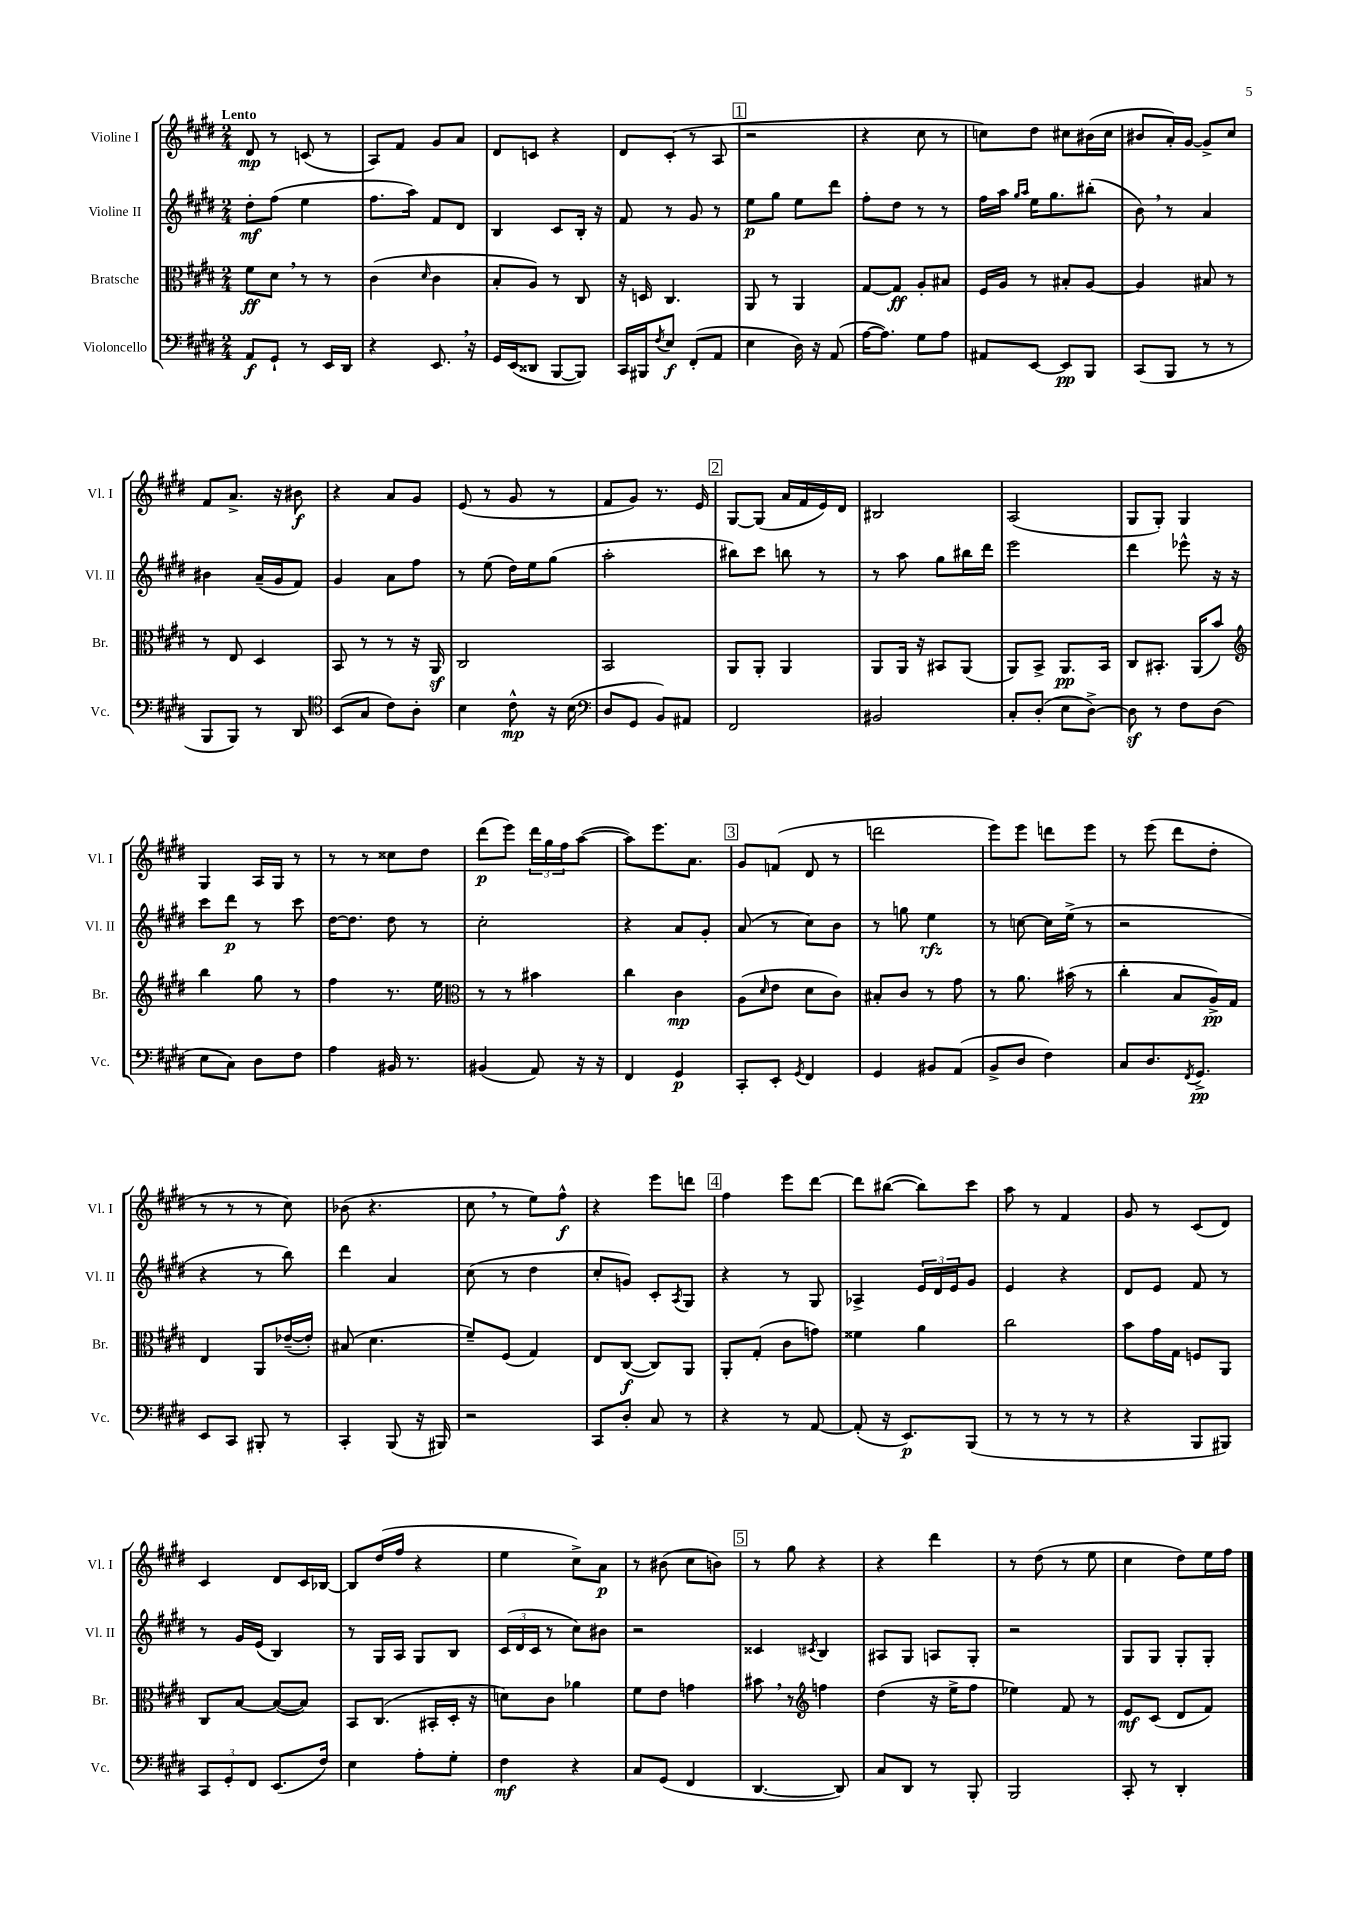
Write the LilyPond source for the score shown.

<<
\new StaffGroup <<
\new Staff = "s0" \with { instrumentName = "Violine I" shortInstrumentName = "Vl. I" } {
    \clef treble \key e \major \numericTimeSignature \time 2/4 \tempo "Lento"
    dis'8\mp r8 c'8( r8 |
    a8) fis'8 gis'8 a'8 |
    dis'8 c'8 r4 |
    dis'8 cis'8-.( r8 a8 |
    \mark \markup { \box "1" } r2 |
    r4 cis''8 r8 |
    c''8) dis''8 cis''8 bis'16( cis''16 |
    bis'8 a'16-.) gis'16~ gis'8-> cis''8 |
    fis'8 a'8.-> r16 bis'8\f |
    r4 a'8 gis'8 |
    e'8( r8 gis'8 r8 |
    fis'8 gis'8) r8. e'16 |
    \mark \markup { \box "2" } gis8~ gis8( a'16 fis'16 e'16) dis'16 |
    bis2 |
    a2( |
    gis8 gis8-.) gis4 |
    gis4 a16 gis16 r8 |
    r8 r8 cisis''8 dis''8 |
    dis'''8\p( e'''8) \tuplet 3/2 { dis'''16 gis''16 fis''16 } a''8~( |
    a''8) e'''8. a'8. |
    \mark \markup { \box "3" } gis'8 f'8( dis'8 r8 |
    d'''2 |
    e'''8) e'''8 d'''8 e'''8 |
    r8 e'''8( dis'''8 dis''8-. |
    r8 r8 r8 cis''8) |
    bes'8( r4. |
    cis''8 \breathe r8 e''8) fis''8-^\f |
    r4 e'''8 d'''8 |
    \mark \markup { \box "4" } fis''4 e'''8 dis'''8~ |
    dis'''8 bis''8~( bis''8) cis'''8 |
    a''8 r8 fis'4 |
    gis'8 r8 cis'8( dis'8) |
    cis'4 dis'8 cis'16 bes16~ |
    bes8 dis''16( fis''16 r4 |
    e''4 cis''8->) a'8\p |
    r8 bis'8( cis''8 b'8) |
    \mark \markup { \box "5" } r8 gis''8 r4 |
    r4 dis'''4 |
    r8 dis''8( r8 e''8 |
    cis''4 dis''8) e''16 fis''16 \bar "|." |
}
\new Staff = "s1" \with { instrumentName = "Violine II" shortInstrumentName = "Vl. II" } {
    \clef treble \key e \major \numericTimeSignature \time 2/4
    dis''8-.\mf fis''8( e''4 |
    fis''8. a''16) fis'8 dis'8 |
    b4 cis'8 b16-. r16 |
    fis'8 r8 gis'8 r8 |
    \mark \markup { \box "1" } e''8\p gis''8 e''8 dis'''8 |
    fis''8-. dis''8 r8 r8 |
    fis''16 a''16 \grace { gis''16 a''16 } e''16 gis''8. bis''8-.( |
    b'8) \breathe r8 a'4 |
    bis'4 a'16--( gis'16 fis'8) |
    gis'4 a'8 fis''8 |
    r8 e''8( dis''16) e''16 gis''8( |
    a''2-. |
    \mark \markup { \box "2" } bis''8) cis'''8 b''8 r8 |
    r8 a''8 gis''8 bis''16 dis'''16 |
    e'''2 |
    dis'''4 ees'''8-^ r16 r16 |
    cis'''8 dis'''8\p r8 cis'''8 |
    dis''16~ dis''8. dis''8 r8 |
    cis''2-. |
    r4 a'8 gis'8-. |
    \mark \markup { \box "3" } a'8( r8 cis''8) b'8 |
    r8 g''8 e''4\rfz |
    r8 c''8~ c''16 e''16->( r8 |
    r2 |
    r4 r8 b''8) |
    dis'''4 a'4 |
    cis''8( r8 dis''4 |
    cis''8-. g'8) cis'8-. \acciaccatura { a8 } gis8 |
    \mark \markup { \box "4" } r4 r8 gis8 |
    aes4-> \tuplet 3/2 { e'16 dis'16 e'16 } gis'8 |
    e'4 r4 |
    dis'8 e'8 fis'8 r8 |
    r8 gis'16 e'16( b4) |
    r8 gis16 a16 gis8 b8 |
    \tuplet 3/2 { cis'16( dis'16 cis'16 } r8 cis''8) bis'8 |
    r2 |
    \mark \markup { \box "5" } cisis'4 \acciaccatura { cis'8 } b4 |
    ais8 gis8 a8 gis8-. |
    r2 |
    gis8 gis8 gis8-. gis8-. \bar "|." |
}
\new Staff = "s2" \with { instrumentName = "Bratsche" shortInstrumentName = "Br." } {
    \clef alto \key e \major \numericTimeSignature \time 2/4
    fis'8\ff dis'8 \breathe r8 r8 |
    cis'4( \grace { dis'16 } cis'4 |
    b8-. a8) r8 cis8 |
    r16 d16 cis4. |
    \mark \markup { \box "1" } a,8 r8 a,4 |
    gis8~ gis8\ff a8-. bis8 |
    fis16 a16 r8 bis8-. a8~ |
    a4 bis8 r8 |
    r8 e8 dis4 |
    b,8 r8 r8 r16 a,16\sf |
    cis2 |
    b,2 |
    \mark \markup { \box "2" } a,8 a,8-. a,4 |
    a,8 a,16 r16 bis,8 a,8( |
    a,8) b,8-> a,8.\pp b,16 |
    cis8 bis,8.-. a,16( b'8) |
    \clef treble b''4 gis''8 r8 |
    fis''4 r8. e''16 |
    \clef alto r8 r8 bis'4 |
    cis''4 cis'4\mp |
    \mark \markup { \box "3" } a8( \grace { dis'16 } e'8 dis'8 cis'8) |
    bis8-. cis'8 r8 gis'8 |
    r8 a'8. bis'16( r8 |
    cis''4-. b8 a16->\pp) gis16 |
    e4 a,8 ees'16~--( ees'16-.) |
    bis8( dis'4. |
    fis'8--) fis8( gis4) |
    e8 cis8~\f( cis8) a,8 |
    \mark \markup { \box "4" } a,8-. gis8-.( cis'8 g'8) |
    fisis'4 a'4 |
    cis''2 |
    b'8 gis'16 gis16 f8 a,8 |
    cis8 b8~ b8~( b8) |
    b,8 cis8.( bis,16-. dis16-. r16 |
    d'8) cis'8 aes'4 |
    fis'8 e'8 g'4 |
    \mark \markup { \box "5" } bis'8 \breathe r8 \clef treble f''4 |
    dis''4( r16 e''16-> fis''8 |
    ees''4) fis'8 r8 |
    e'8\mf cis'8( dis'8 fis'8) \bar "|." |
}
\new Staff = "s3" \with { instrumentName = "Violoncello" shortInstrumentName = "Vc." } {
    \clef bass \key e \major \numericTimeSignature \time 2/4
    a,8\f gis,8-! r8 e,16 dis,16 |
    r4 e,8. \breathe r16 |
    gis,16 e,16( disis,8 b,,8~ b,,8) |
    cis,16 bis,,16 \acciaccatura { fis8 } e8\f fis,8-.( a,8 |
    \mark \markup { \box "1" } e4 dis16) r16 a,8( |
    a16~ a8.) gis8 a8 |
    ais,8 e,8~ e,8\pp b,,8 |
    cis,8( b,,8 r8 r8 |
    b,,8 b,,8) r8 dis,8 |
    \clef tenor b,8( gis8 cis'8) a8-. |
    b4 cis'8-^\mp r16 b16( |
    \clef bass dis8 gis,8 b,8) ais,8 |
    \mark \markup { \box "2" } fis,2 |
    bis,2 |
    cis8-. dis8-.( e8 dis8~->) |
    dis8\sf r8 fis8 dis8( |
    e8 cis8) dis8 fis8 |
    a4 bis,16 r8. |
    bis,4( a,8) r16 r16 |
    fis,4 gis,4\p |
    \mark \markup { \box "3" } cis,8-. e,8-. \acciaccatura { gis,8 } fis,4 |
    gis,4 bis,8 a,8( |
    b,8-> dis8 fis4) |
    cis8 dis8. \acciaccatura { fis,8 } gis,8.->\pp |
    e,8 cis,8 bis,,8-. r8 |
    cis,4-. b,,8( r16 bis,,16) |
    r2 |
    cis,8 dis8-. cis8 r8 |
    \mark \markup { \box "4" } r4 r8 a,8~ |
    a,8-.( r16 e,8.\p) b,,8( |
    r8 r8 r8 r8 |
    r4 b,,8 bis,,8) |
    \tuplet 3/2 { cis,8 gis,8-. fis,8 } e,8.( fis16) |
    e4 a8-. gis8-. |
    fis4\mf r4 |
    cis8 gis,8( fis,4 |
    \mark \markup { \box "5" } dis,4.~ dis,8) |
    cis8 dis,8 r8 b,,8-. |
    b,,2 |
    cis,8-. r8 dis,4-. \bar "|." |
}
>>
>>
\layout { \context { \Score \remove "Bar_number_engraver" } }
